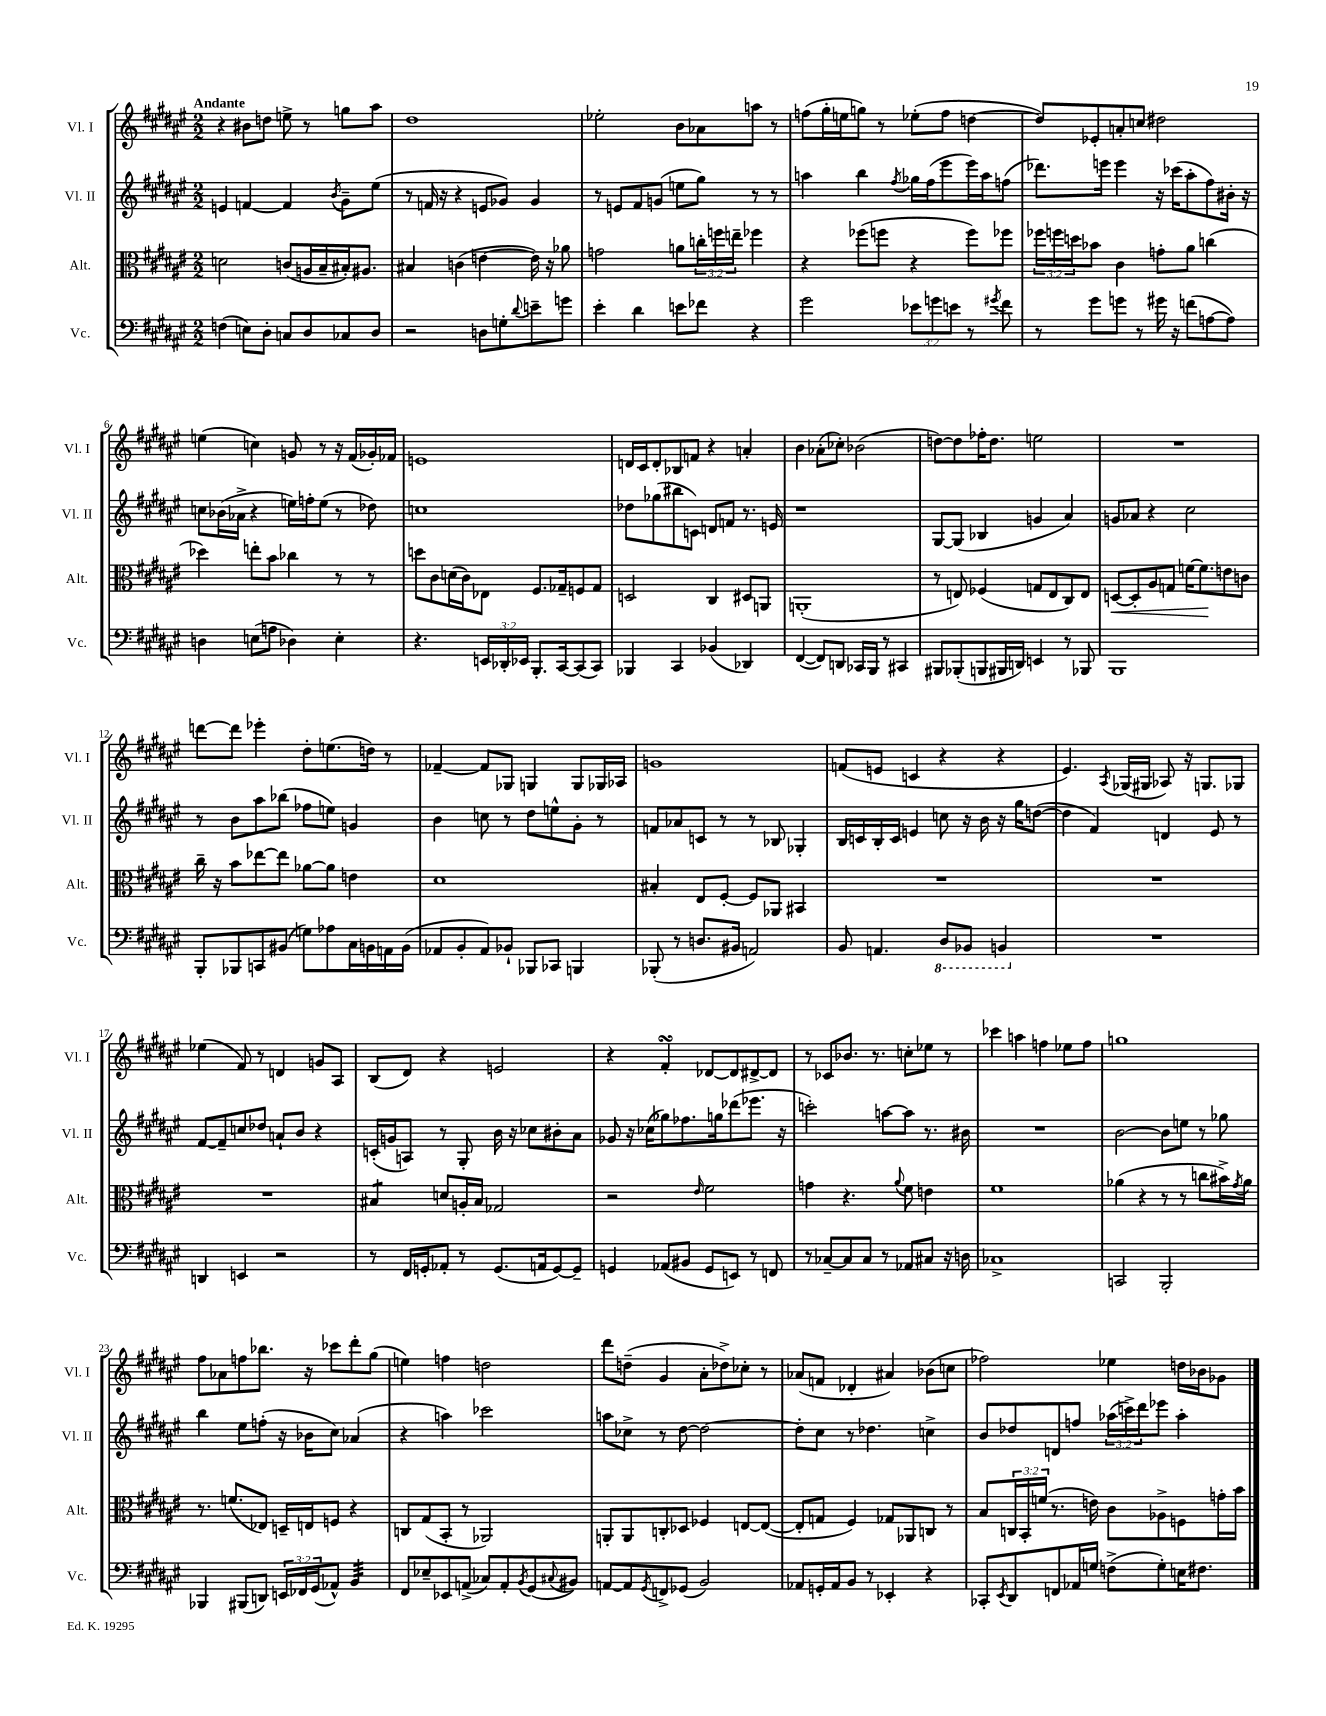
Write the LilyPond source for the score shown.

<<
\new StaffGroup <<
\new Staff = "s0" \with { instrumentName = "Vl. I" shortInstrumentName = "Vl. I" } {
    \clef treble \key fis \major \numericTimeSignature \time 2/2 \tempo "Andante"
    r4 bis'8 d''8 e''8-> r8 g''8 ais''8 |
    dis''1 |
    ees''2-. b'8 aes'8 a''8 r8 |
    f''8( gis''16-. e''16 g''8) r8 ees''8-.( f''8 d''4~ |
    d''8) ees'8-. a'8-. c''8 dis''2 |
    e''4( c''4) g'8 r8 r16 fis'16( ges'16-.) fes'16 |
    e'1 |
    d'16 cis'16 d'8-. bes8 f'8 r4 a'4-. |
    b'4 aes'8-.( ces''8-.) bes'2( |
    d''8~) d''8 fes''16-. d''8. e''2 |
    R1 |
    d'''8~ d'''8 ees'''4-. dis''8-. e''8.( d''16) r8 |
    fes'4~-- fes'8 ges8 g4 g8 ges16 aes16 |
    g'1 |
    f'8( e'8 c'4 r4 r4 |
    eis'4.) \acciaccatura { ais8 } ges16( gis16 aes8) r16 g8. ges8 |
    ees''4( fis'8) r8 d'4 g'8 ais8 |
    b8( dis'8) r4 e'2 |
    r4 fis'4-.\turn des'8~ des'8 dis'8~-> dis'8 |
    r8 ces'8 bes'8. r8. c''8-. ees''8 r8 |
    ces'''4 a''4 f''4 ees''8 f''8 |
    g''1 |
    fis''8 aes'8 f''8 bes''8. r16 ces'''8 dis'''8-. gis''8( |
    e''4) f''4 d''2 |
    dis'''8 d''8--( gis'4 ais'8-. des''8->) ces''8-. r8 |
    aes'8( f'8 des'4-. ais'4) bes'8( c''8 |
    fes''2) ees''4 d''16 bes'16 ges'8 \bar "|." |
}
\new Staff = "s1" \with { instrumentName = "Vl. II" shortInstrumentName = "Vl. II" } {
    \clef treble \key fis \major \numericTimeSignature \time 2/2 \override Staff.TupletNumber.text = #tuplet-number::calc-fraction-text
    e'4 f'4~ f'4 \acciaccatura { b'8 } gis'8-- eis''8( |
    r8 f'16 r16 r4 e'8 ges'8) ges'4 |
    r8 e'8 fis'8 g'8( e''8 gis''8) r8 r8 |
    a''4 b''4 \acciaccatura { fis''8 } ges''16 fis''16( eis'''8 eis'''16) a''16 f''8( |
    des'''8.) e'''16 e'''4 r16 ces'''16( ais''8-. fis''8) bis'16-. r16 |
    c''8 bes'16( aes'16-> r4 e''16) f''16-. e''8( r8 des''8) |
    c''1 |
    des''8 ges''8( bis''8 c'8) d'8 f'8 r8. e'16 |
    r1 |
    gis8~ gis8( bes4 g'4 ais'4) |
    g'8 aes'8 r4 cis''2 |
    r8 b'8 ais''8 bes''8( fes''8 e''8) g'4 |
    b'4 c''8 r8 dis''8 e''8-^ gis'8-. r8 |
    f'8 aes'8 c'8 r8 r8 bes8 ges4-. |
    b16 c'16 b16-. c'16 e'4 c''8 r16 b'16 r16 gis''16 d''8~( |
    d''4 fis'4) d'4 eis'8 r8 |
    fis'8~ fis'8-- c''8 des''8 a'8-! b'8 r4 |
    c'16-.( g'16 a8) r8 gis8-. b'16 r16 ces''8 bis'8-. ais'8 |
    ges'8 r16 ces''16( ges''8) fes''8. g''16 des'''8( ees'''8. r16 |
    c'''2-.) a''8~ a''8 r8. bis'16 |
    R1 |
    b'2~ b'8 e''8 r8 ges''8 |
    b''4 eis''8 f''8-.( r16 bes'16 cis''8) aes'4( |
    r4 a''4) ces'''2 |
    a''8 ces''8-> r8 dis''8~ dis''2~ |
    dis''8-. cis''8 r8 des''4. c''4-> |
    b'8 des''8 d'8 f''8 \tuplet 3/2 { aes''16( c'''16->) dis'''16 } ees'''8 aes''4-. \bar "|." |
}
\new Staff = "s2" \with { instrumentName = "Alt." shortInstrumentName = "Alt." } {
    \clef alto \key fis \major \numericTimeSignature \time 2/2 \override Staff.TupletNumber.text = #tuplet-number::calc-fraction-text
    d'2 c'8( a16 b16-- bis16-.) ais8. |
    bis4 c'4( e'4~ e'16) r16 aes'8 |
    g'2 a'8 \tuplet 3/2 { c''16-. f''16 e''16-- } fes''4 |
    r4 fes''8( f''8 r4 f''8) fes''8 |
    \tuplet 3/2 { fes''16 f''16 d''16 } bes'8 cis'4 g'8-. ais'8 c''4( |
    des''4) e''8-. b'8 ces''4 r8 r8 |
    d''8 cis'8 d'16( cis'16) ees8 fis8. ges16-- f8 ges8 |
    d2 cis4 dis8 a,8 |
    a,1-.( |
    r8 e8) fes4( g8 e8 cis8) e8 |
    d8~\< d8-. ais8 g8 f'16~ f'8.\! e'8 c'8 |
    cis''16-- r16 b'8 ees''8~ ees''8 aes'8~ aes'8 e'4 |
    dis'1 |
    bis4-. eis8 fis8~-. fis8 aes,8 bis,4 |
    R1 |
    R1 |
    R1 |
    bis4:8 d'8 a16-. bis16 ges2 |
    r2 \grace { eis'16 } fis'2 |
    g'4 r4. \appoggiatura { ais'8 } fis'8 e'4 |
    fis'1 |
    aes'4( r4 r8 r8 c''8 bis'16->) \acciaccatura { gis'8 } aes'16 |
    r8. f'8.( ees8) d16-- e16 f8 r4 |
    c8 gis8( b,8-. r8 aes,2) |
    a,8-. a,8 c8-. des8 fes4 e8~ e8~( |
    e8-. g8 fis4) ges8 aes,8 c8 r8 |
    b8 \tuplet 3/2 { c16 b,16-. f'16( } r8. e'16) cis'8 aes8-> f8 g'16-. b'16 \bar "|." |
}
\new Staff = "s3" \with { instrumentName = "Vc." shortInstrumentName = "Vc." } {
    \clef bass \key fis \major \numericTimeSignature \time 2/2 \override Staff.TupletNumber.text = #tuplet-number::calc-fraction-text
    f4( e8) dis8-. c8 dis8 ces8 dis8 |
    r2 d8 g8-. \appoggiatura { dis'8 } e'8-- g'8 |
    eis'4-. dis'4 e'8 fes'8 r4 |
    gis'2 \tuplet 3/2 { ees'8 g'8 e'8 } r8 \acciaccatura { gis'8 } fis'8 |
    r8 gis'8 g'8 r8 gis'16 r16 f'8( a8~ a8) |
    d4 e8( a8 des4) e4-. |
    r4. \tuplet 3/2 { e,16 des,16-. ees,16 } b,,8.-. cis,16~ cis,8( cis,8) |
    bes,,4 cis,4 bes,4( des,4) |
    fis,4~( fis,8) d,8 ces,16 b,,16 r8 cis,4 |
    bis,,8 bes,,8-.( b,,8 bis,,16 d,16) e,4 r8 bes,,8 |
    b,,1 |
    b,,8-. bes,,8 c,8 bis,8( g8) aes8 cis16 b,16 a,16 b,16( |
    aes,8 b,8-. aes,8) bes,8-! bes,,8 ces,8 b,,4 |
    bes,,8-.( r8 d8. bis,16 a,2) |
    b,8 a,4. \ottava #-1 dis,8 bes,,8 b,,4 \ottava #0 |
    R1 |
    d,4 e,4 r2 |
    r8 fis,16 g,16-. aes,8-. r8 g,8.( a,16 g,8~) g,8-- |
    g,4 aes,8( bis,8 g,8 e,8) r8 f,8 |
    r8 ces8~-- ces8 ces8 r8 aes,8 cis8 r16 d16 |
    ces1-> |
    c,2 b,,2-. |
    bes,,4 bis,,8( d,8) \tuplet 3/2 { e,16 fes,16 gis,16( } aes,8-^) b,4:32 |
    fis,8 ees8-- ees,8 a,8->( ces8) a,8-. \acciaccatura { b,8 } gis,8( \appoggiatura { cis8 } bis,8) |
    a,8~ a,8 \acciaccatura { gis,8 } f,8-> ges,8( b,2) |
    aes,8 g,16-. aes,16 b,8 r8 ees,4-. r4 |
    ces,8-. \acciaccatura { eis,8 } dis,8 f,8 aes,16 g16 f8->( g8-.) e16 fis8. \bar "|." |
}
>>
>>
